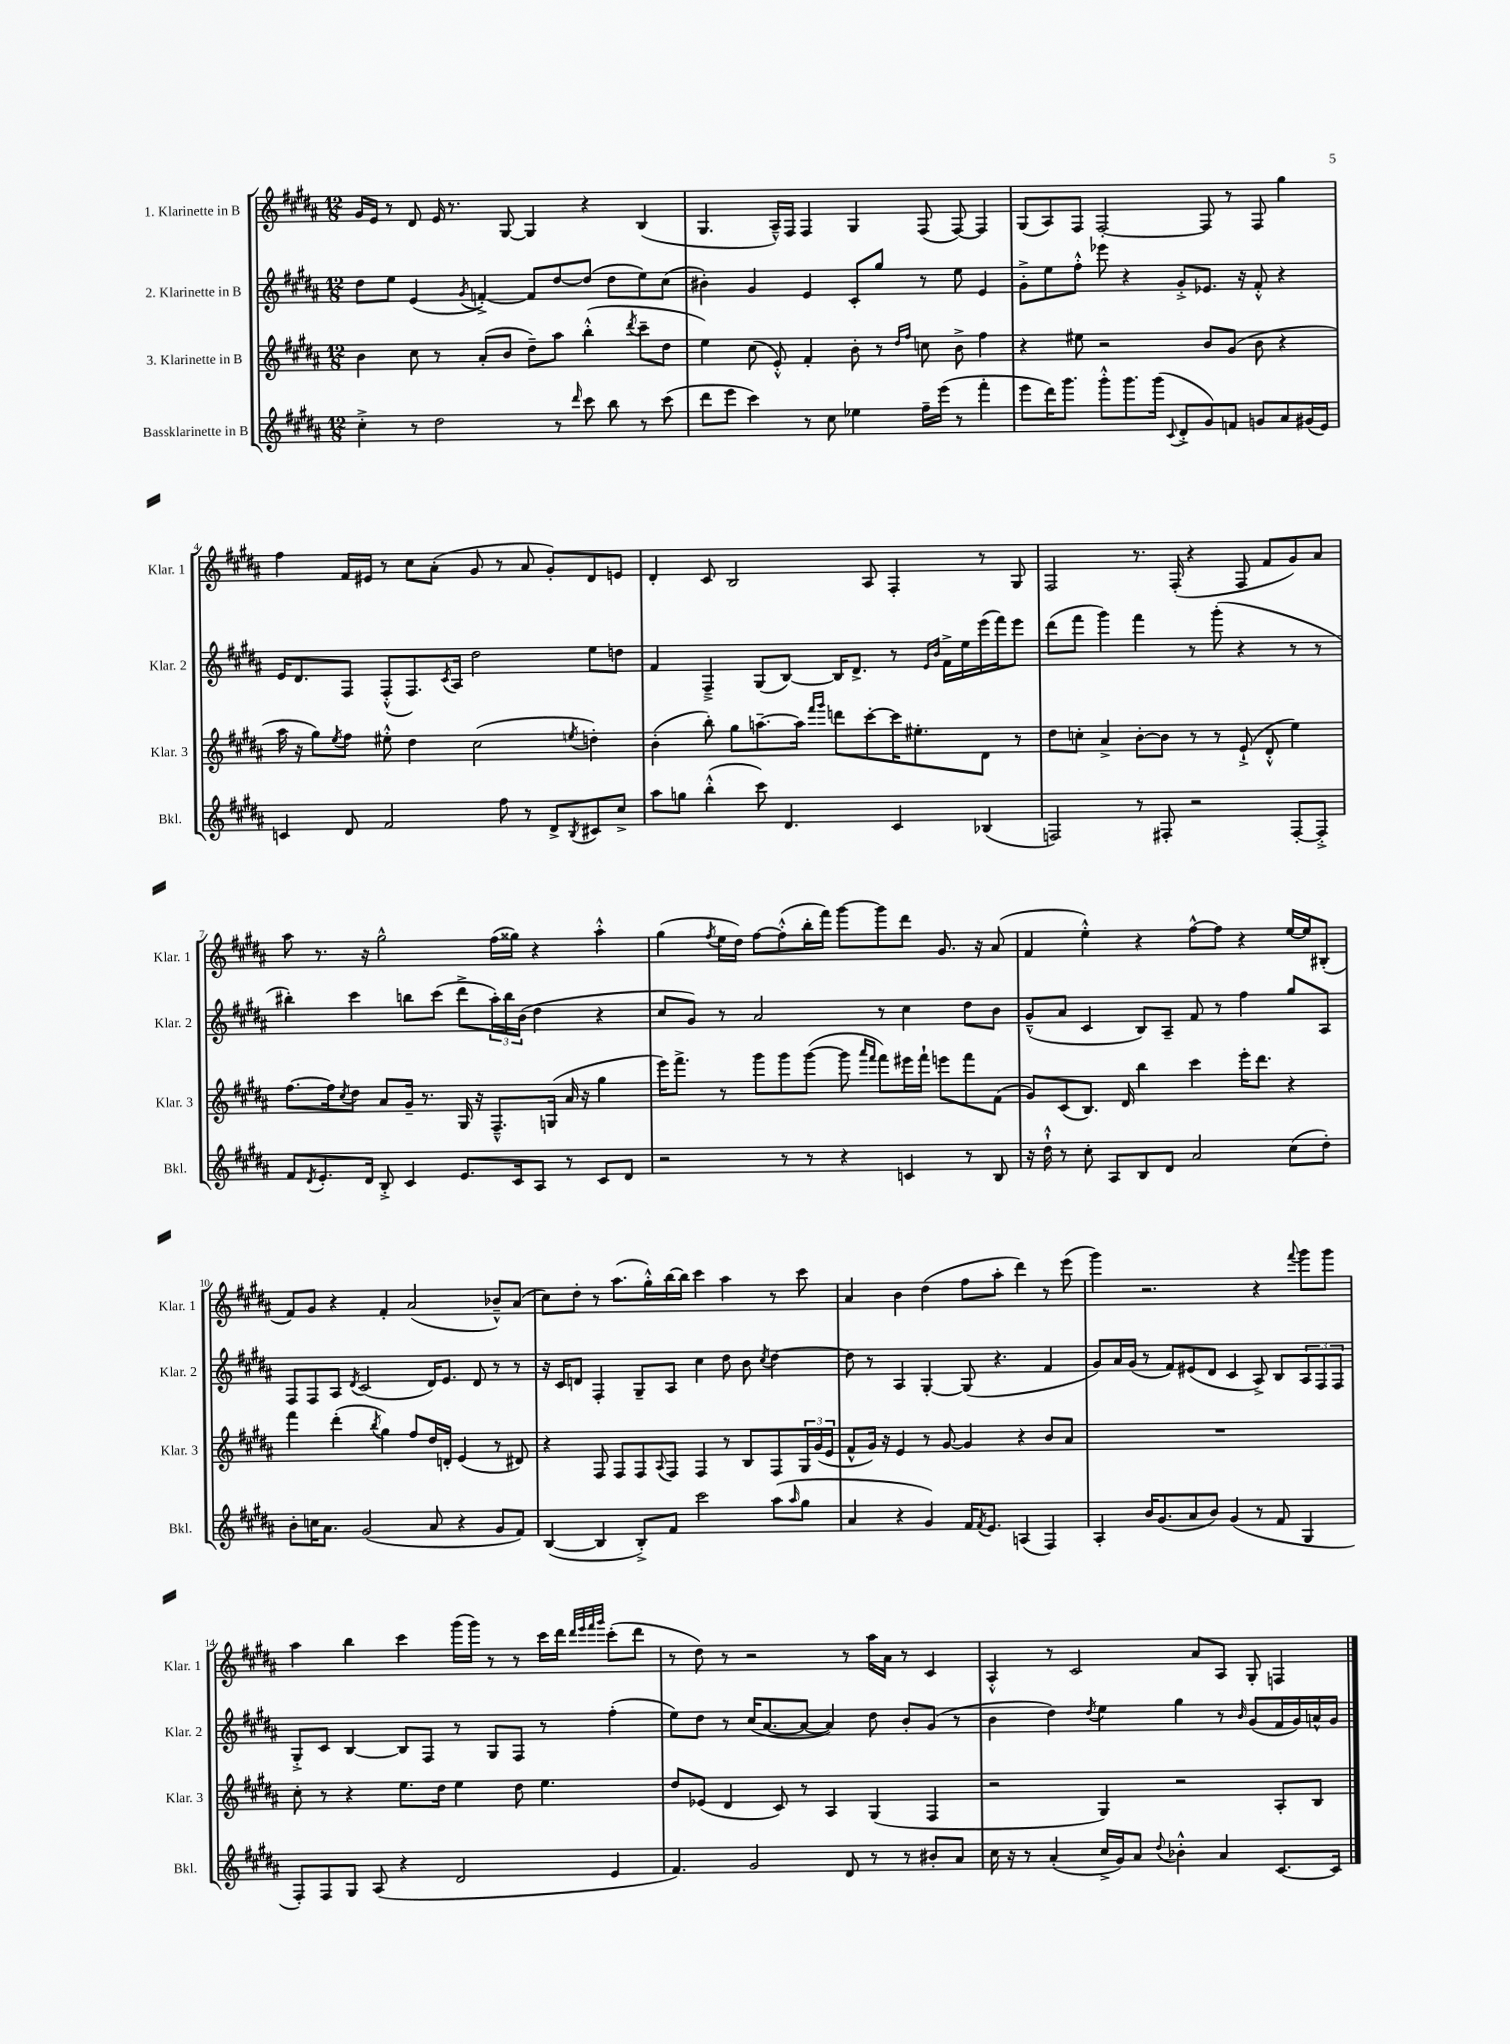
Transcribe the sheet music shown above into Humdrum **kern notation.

**kern	**kern	**kern	**kern
*part4	*part3	*part2	*part1
*staff4	*staff3	*staff2	*staff1
*I"Bassklarinette in B	*I"3. Klarinette in B	*I"2. Klarinette in B	*I"1. Klarinette in B
*I'Bkl.	*I'Klar. 3	*I'Klar. 2	*I'Klar. 1
*clefG2	*clefG2	*clefG2	*clefG2
*k[f#c#g#d#a#]	*k[f#c#g#d#a#]	*k[f#c#g#d#a#]	*k[f#c#g#d#a#]
*M12/8	*M12/8	*M12/8	*M12/8
=1	=1	=1	=1
4cc#'^\	4b\	8dd#\L	16g#/LL
.	.	.	16e/JJ
.	.	8ee\J	8r
8r	8cc#\	(4e/	8d#/
2dd#\	8r	.	16e/
.	.	.	8.r
.	.	8qg#/	.
.	(8a#'/L	[4fn'^/)	.
.	8b/J	.	[8G#/
.	8dd#~\L)	8f/L]	4G#/]
8r	8aa#\J	[8dd#/	.
16qqddd#/	.	.	.
8ccc#\	(4bb'^^\	(8dd#/J]	4r
8bb\	.	8dd#\L	.
.	8qddd#/	.	.
8r	8ccc#~\L	8ee\)	(4B/
(8ccc#\	8dd#\J	(8cc#\J	.
=2	=2	=2	=2
8ddd#\L	4ee\)	4b#X'\)	4.G#/
8eee\J	.	.	.
4ccc#\)	(8cc#\	4g#/	.
.	8e'^^/)	.	16A#~^^/LL)
.	.	.	16F#/JJ
8r	4f#'/	4e/	4F#/
8cc#\	.	.	.
4ee-X\	8b'\	8c#'/L	4G#/
.	8r	8gg#/J	.
.	16qqdd#/LL	.	.
.	16qqff#/JJ	.	.
16ff#~\LL	8ccn\	8r	(8F#/
(16eee\JJ	.	.	.
8r	8b^\	8ee\	[8F#/)
4fff#'\	4ff#\	4e/	4F#/]
=3	=3	=3	=3
8eee\L	4r	8g#'^\L	(8G#/L
16ddd#\K)	.	8ee\	8A#/)
8.ggg#\J	.	.	.
.	8ee#X\	8ff#'^^\J	8F#/J
8ggg#'^^\L	2r	8eee-X\	[2F#'/
8.ggg#\	.	4r	.
(16ggg#\Jk	.	.	.
8qqc#/	.	.	.
8d#'^/L	.	8g#'^/L	.
8g#/)	8b/L	8.e-X/J	8F#/]
8fn/J	(8g#/J	.	8r
.	.	16r	.
8gn/L	8b\	8f#'^^/	8F#/
8a#/	4r	4r	4gg#\
(16g#X/L	.	.	.
16e/JJ)	.	.	.
!!LO:LB:g=z
=4	=4	=4	=4
4cn/	16aa#\	16e/KL	4ff#\
.	16r	8.d#/	.
.	8gg#\L)	.	.
.	8qee/	.	.
8d#/	8ff#\J	8F#/J	16f#/LL
.	.	.	16e#X/JJ
2f#/	8ee#X'^^\	(8F#'^^/L	8r
.	4dd#\	8.F#/)	8cc#\L
.	.	.	(8a#'\J
.	.	8qc#/	.
.	.	16A#/Jk	.
.	(2cc#\	2dd#\	8g#/
8ff#\	.	.	8r
8r	.	.	8a#/
8d#^/L	.	.	8g#'/L)
8qB/	8qeen/	.	.
8c#X/	4ddn'\)	8ee\L	8d#/
8cc#^/J	.	8ddn\J	8en/J
=5	=5	=5	=5
8aa#\L	(4b'\	4f#/	4d#'/
8ggn\J	.	.	.
(4bb'^^\	8bb'\)	4F#~^/	8c#/
.	8gg#\L	.	2B/
8ccc#\)	[8.aan~\	(8G#/L	.
4.d#/	.	[8B/J)	.
.	16aa\Jk]	.	.
.	16qqfff#/LL	.	.
.	16qqggg#/JJ	.	.
.	8dddn\L	16B/KL]	.
.	.	8.d#^/J	.
.	[8ccc#'\	.	8A#/
4c#/	16ccc#\K]	8r	4F#'/
.	8.ee#X'\	.	.
.	.	16qqe/LL	.
.	.	16qqb/JJ	.
.	.	16f#^\LL	.
.	.	16ee\	.
(4B-X/	8d#\J	(16eee\	8r
.	.	16fff#\J)	.
.	8r	8eee\J	8G#/
=6	=6	=6	=6
2Fn/)	8dd#\L	(8ddd#\L	2F#/
.	8ccn'\J	8fff#\J	.
.	4a#^/	4ggg#\)	.
8r	[8b'\L	4fff#\	8.r
8F#X'/	8b\J]	.	.
.	.	.	(16F#'/
2r	8r	8r	4r
.	8r	(8ggg#'\	.
.	(8e`^/	4r	8F#/
.	8d#'^^/	.	8f#/L
[8F#'/L	4ee\)	8r	8g#/)
8F#'^/J]	.	8r	8a#/J
!!LO:LB:g=z
=7	=7	=7	=7
8f#/L	[8.ff#\L	4bb#X'\)	8aa#\
8qd#/	.	.	.
8.e'/	.	.	8.r
.	16ff#\k]	.	.
.	8qcc#/	.	.
.	8dd#\J	4ccc#\	.
16d#/Jk	.	.	16r
8B'^/	8a#/L	.	2gg#^^\
4c#/	16g#~/Jk	8bbn\L	.
.	8.r	.	.
.	.	(8ccc#\J	.
8.e/L	16G#/	8ddd#^\L	.
.	16r	.	.
.	8.F#~^^/L	24aa#'\L)	(16ff#\LL
.	.	24bb\	.
16c#/k	.	.	16gg##X\JJ)
.	.	(24b\JJ	.
8A#/J	.	4dd#\	4r
.	(16Gn/Jk	.	.
8r	16a#/	.	.
.	16r	.	.
8c#/L	4gg#\	4r	4aa#'^^\
8d#/J	.	.	.
=8	=8	=8	=8
2r	16eee\KL)	8cc#/L	(4gg#\
.	8.fff#^\J	.	.
.	.	8g#/J)	.
.	.	.	8qff#/
.	8r	8r	16ee\LL
.	.	.	16dd#\JJ)
.	8ggg#\L	2a#/	[8ff#\L
8r	8ggg#\	.	(8ff#'^^\]
8r	([8ggg#\J	.	16bb'\L
.	.	.	16fff#\JJ)
4r	8ggg#\]	.	[8ggg#\L
.	16qqaaa#/LL	.	.
.	16qqfff#/JJ	.	.
.	8fff#\L)	8r	8ggg#\]
4cn/	16eee#X\L	4cc#\	8ddd#\J
.	16fff#`\JJ	.	.
.	8eeen\L	.	8.g#/
8r	8fff#\	8dd#\L	.
.	.	.	16r
8B/	(8f#\J	8b\J	(8a#/
=9	=9	=9	=9
16r	8g#/L)	(8g#~^^/L	4f#/
16dd#`^^\	.	.	.
8r	(8c#/	8a#/J	.
8cc#'\	8.B/J)	4c#/	4ee'^^\)
8A#/L	.	.	.
.	16d#/	.	.
8B/	4bb\	8B/L)	4r
8d#/J	.	8A#~/J	.
2a#/	4ccc#\	8f#/	[8ff#^^\L
.	.	8r	8ff#\J]
.	16eee'\KL	4ff#\	4r
.	8.ddd#\J	.	.
(8cc#\L	4r	8gg#/L	[16ee/LL
.	.	.	16ee/J]
8dd#'\J)	.	8A#/J	(8B#X'/J
!!LO:LB:g=z
=10	=10	=10	=10
8b'\L	4fff#\	8F#/L	8f#/L)
16ccn\K	.	8F#/	8g#/J
8.a#\J	.	.	.
.	(4ddd#'\	8A#/J	4r
.	.	8qd#/	.
(2g#/	.	(2c#/	.
.	8qbb/	.	.
.	4gg#\)	.	4f#'/
.	8ff#/L	.	(2a#/
8a#/	16dd#/L	16d#/KL)	.
.	16dn'/JJ	8.e/J	.
4r	(4e/	.	.
.	.	8d#/	.
8g#/L	8r	8r	8b-X~^^/L)
8f#/J)	8d#X/)	8r	(8a#/J
=11	=11	=11	=11
([4B/	4r	16r	8cc#\L)
.	.	16c#/KL	.
.	.	8dn/J	8dd#'\J
4B/]	8F#/	4F#'/	8r
.	8F#/L	.	(8.aa#\L
8B'^/L)	8F#/	8G#~/L	.
.	.	.	16gg#'^^\L)
.	8qqA#/	.	.
8f#/J	8F#/J	8A#/J	[16bb\
.	.	.	16bb\JJ]
2ccc#\	4F#/	4cc#\	4ccc#\
.	8r	8dd#\	4aa#\
.	8B/L	8b\	.
.	.	8qcc#/	.
(8aa#\L	8F#/	[4dd#\	8r
16qqaa#/	.	.	.
8gg#\J	24G#/L	.	8ccc#\
.	(24g#/	.	.
.	24e/JJ	.	.
=12	=12	=12	=12
4a#/	8f#^^/L	8dd#\]	4a#/
.	16g#/Jk)	8r	.
.	16r	.	.
4r	4e/	4A#/	4b\
4g#/)	8r	[4G#'/	(4dd#\
.	[8g#/	.	.
16f#/KL	4g#/]	(8G#/]	8ff#\L
8qf#/	.	.	.
8.e/J	.	.	.
.	.	4.r	8aa#'\J
(4An/	4r	.	4ddd#\)
4F#/)	8b/L	4f#/	8r
.	8a#/J	.	(8eee\
=13	=13	=13	=13
4A#'/	1.r	8g#/L)	4ggg#\)
.	.	16a#/L	.
.	.	(16g#/JJ	.
16b/KL	.	8r	2.r
(8.g#/	.	.	.
.	.	8f#/L)	.
8a#/	.	(8e#X/	.
8b/J)	.	8d#/J	.
(4g#/	.	4c#/	.
8r	.	8A#^/)	4r
8f#/	.	8B/L	.
.	.	.	8qqfff#/
4G#/	.	12A#/	8ggg#\L
.	.	12F#/	.
.	.	.	8ggg#\J
.	.	12F#/J	.
!!LO:LB:g=z
=14	=14	=14	=14
8F#'/L)	8cc#'\	8G#'^/L	4aa#\
8F#/	8r	8c#/J	.
8G#/J	4r	[4B/	4bb\
(8A#/	.	.	.
4r	8.ee\L	8B/L]	4ccc#\
.	.	8F#/J	.
.	16dd#\Jk	.	.
2d#/	4ee\	8r	(16ggg#\LL
.	.	.	16ggg#\JJ)
.	.	8G#/L	8r
.	8dd#\	8F#/J	8r
.	4.ee\	8r	16ccc#\LL
.	.	.	16ddd#\JJ
.	.	.	32qqddd#/LLL
.	.	.	32qqeee/
.	.	.	32qqfff#/
.	.	.	32qqggg#/JJJ
4e/	.	(4ff#'\	(8ccc#'\L
.	.	.	8ddd#\J
=15	=15	=15	=15
4.f#/)	8dd#/L	8ee\L)	8r
.	(8e-X/J	8dd#\J	8dd#\)
.	4d#/	8r	8r
2g#/	.	(16cc#/KL	2r
.	.	[8.a#/	.
.	8c#/)	.	.
.	8r	8a#/J_	.
.	4A#/	4a#/])	.
8d#/	.	.	8r
8r	(4G#/	8dd#\	16aa#\LL
.	.	.	16a#\JJ
8r	.	8b'/L	8r
8b#X'/L	4F#/	(8g#/J	4c#/
8a#/J	.	8r	.
=16	=16	=16	=16
16cc#\	2r	4b\	4A#'^^/
16r	.	.	.
8r	.	.	.
(4a#'/	.	4dd#\)	8r
.	.	.	2c#/
.	.	8qdd#/	.
16cc#^/LL	4G#/)	4ee\	.
16g#/J)	.	.	.
8a#/J	.	.	.
8qqdd#/	.	.	.
4b-X'^^\	2r	4gg#\	.
.	.	.	8a#/L
4a#/	.	8r	8A#/J
.	.	16qqb/	.
.	.	(8g#/L	8G#'/
[8.c#/L	8A#'/L	16f#/L	4Fn/
.	.	16g#/)	.
.	8B/J	16an^^/	.
16c#/Jk]	.	16g#/JJ	.
==	==	==	==
*-	*-	*-	*-
